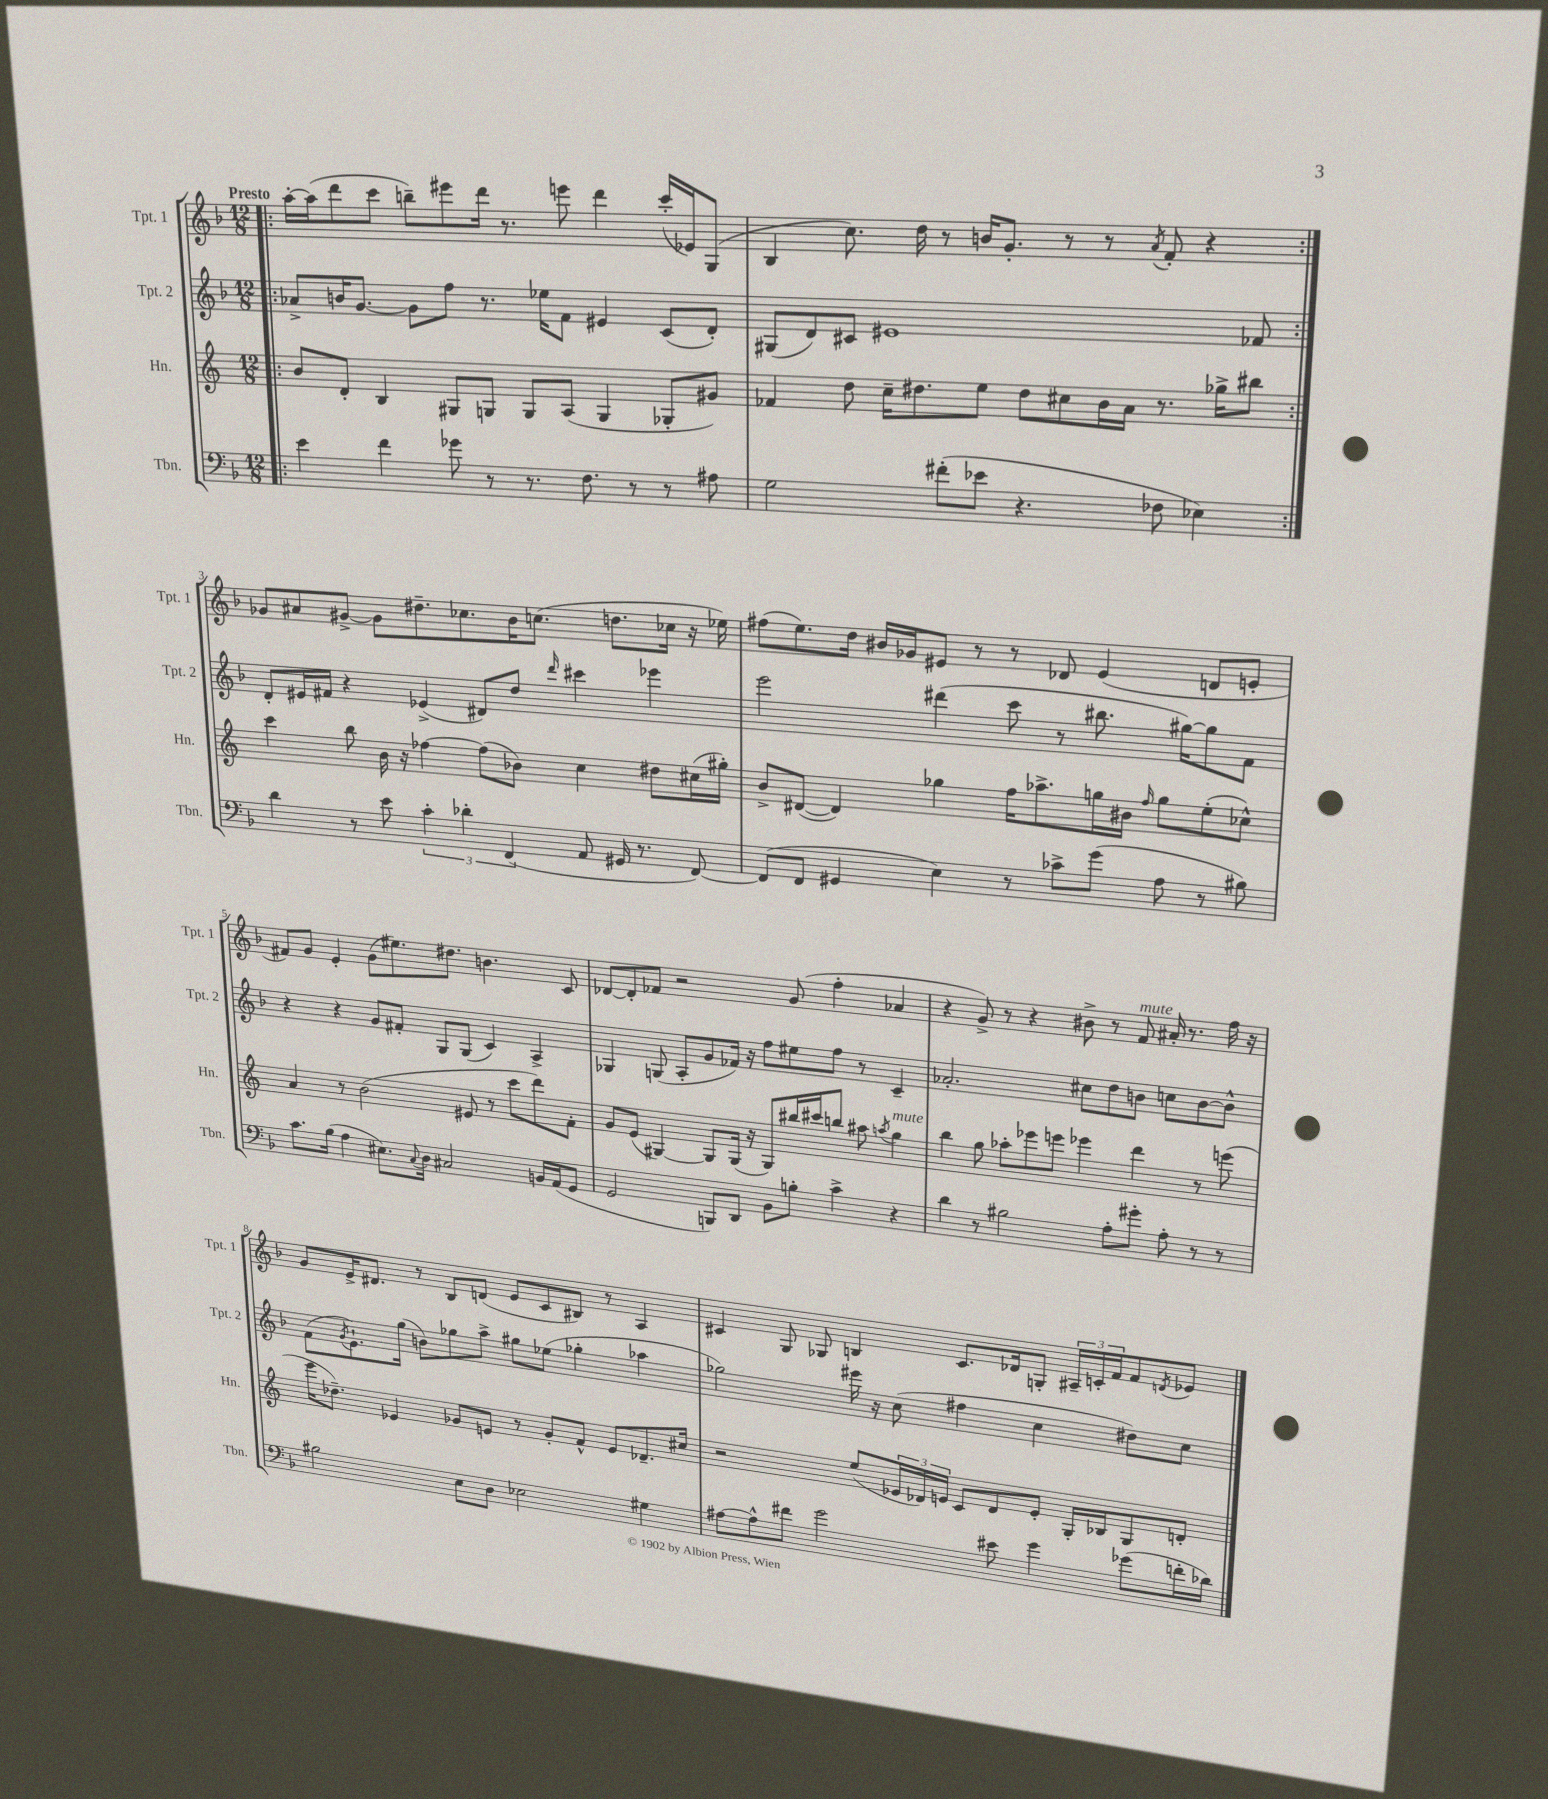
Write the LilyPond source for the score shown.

<<
\new StaffGroup <<
\new Staff = "s0" \with { instrumentName = "Tpt. 1" shortInstrumentName = "Tpt. 1" } {
    \clef treble \key f \major \numericTimeSignature \time 12/8 \tempo "Presto"
    \repeat volta 2 { \bar ".|:" a''16~-. a''16( d'''8 c'''8 b''8--) eis'''8 d'''16 r8. e'''8 d'''4 c'''16-.( ees'16) g8( |
    bes4 c''8.) d''16 r8 b'16 g'8.-. r8 r8 \acciaccatura { a'8 } f'8-. r4 | }
    ges'8 ais'8 gis'8~-> gis'8 dis''8.-- ces''8. bes'16 c''8.( d''8. ces''16 r16 ees''16) |
    fis''8( e''8.) d''16 bis'16 ges'16 eis'8 r8 r8 des'8 eis'4( d'8 e'8-. |
    fis'8) g'8 e'4-. g'8( eis''8.) dis''8. b'4. c'8 |
    des'8~ des'8-. fes'8 r2 g'8( f''4-. aes'4 |
    r4 g'8->) r8 r4 bis'8-> r8 f'8^\markup { \italic "mute" } ais'16-. r8. f''16 r16 |
    g'8 e'16-> dis'8. r8 bes8 d'8( e'8 c'8 bis8) r8 a4 |
    cis'4 g8 ges8 b4 cis'8. des'16 g8-. \tuplet 3/2 { ais16-- c'16-. f'16 } f'8 \acciaccatura { d'8 } ees'8 \bar "|." |
}
\new Staff = "s1" \with { instrumentName = "Tpt. 2" shortInstrumentName = "Tpt. 2" } {
    \clef treble \key f \major \numericTimeSignature \time 12/8
    \repeat volta 2 { \bar ".|:" aes'8-> b'16 g'8.~ g'8 f''8 r8. ees''16 f'8 eis'4 c'8( d'8-.) |
    gis8( d'8) cis'8 eis'1 fes'8 | }
    d'8-. eis'16 fis'16 r4 ees'4->( dis'8) d''8 \grace { d'''16 } cis'''4 ees'''4 |
    e'''2 dis'''4( c'''8 r8 bis''8. gis''16~) gis''8 f'8 |
    r4 r4 g'8 fis'8-. g8 g8( c'4) a4-> |
    ges4 g8( a8-. g'8 fes'16) r16 f''8 eis''8 f''8 r8 c'4-- |
    aes'2.-. cis''8 d''8 b'8 c''8 b'8~ b'8-^ |
    f'8( \acciaccatura { g'8 } e'8.-!) g''16( b'8) ges''8 a''8-> gis''8 ees''8( ges''4-. aes''4 |
    ges''2) eis'''16 r16 c''8( fis''4 c''4 dis''8) c''8 \bar "|." |
}
\new Staff = "s2" \with { instrumentName = "Hn." shortInstrumentName = "Hn." } {
    \clef treble \key c \major \numericTimeSignature \time 12/8
    \repeat volta 2 { \bar ".|:" b'8 d'8-. b4 gis8 g8 g8 a8( g4 ges8-. gis'8) |
    fes'4 d''8 c''16-- dis''8. e''8 dis''8 cis''8 b'16 a'16 r8. ges''16-> bis''8 | }
    c'''4 b''8 b'16 r16 fes''4~ fes''8( bes'8) c''4 dis''8 cis''16( gis''16-.) |
    b'8-> dis'8~( dis'4) ges''4 f''16 aes''8.-> g''16 bis'16 \grace { f''16 } g''8 e''8-.( ces''8-^) |
    a'4 r8 b'2( eis'8 r8 c'''8 d'''8) f'8-. |
    g'8 e'8( gis4~) gis8 gis16( r16 gis8) bis''16 cis'''16 b''8 ais''8 \acciaccatura { a''8 } g''4^\markup { \italic "mute" } |
    b''4 g''8 aes''8-. ees'''8 e'''8 ees'''4 d'''4 r8 e'''8( |
    e'''16 des''8.--) ees'4 ges'8 e'8 r8 ges'8-. f'8-^ e'8 des'8.-- cis''16 |
    r2 e''8( \tuplet 3/2 { ees'16 des'16) e'16 } c'8 des'8 e'8-. g16-. bes16 g8 d'8-. \bar "|." |
}
\new Staff = "s3" \with { instrumentName = "Tbn." shortInstrumentName = "Tbn." } {
    \clef bass \key f \major \numericTimeSignature \time 12/8
    \repeat volta 2 { \bar ".|:" e'4 f'4 ges'8 r8 r8. f8. r8 r8 ais8 |
    g2 fis'8-.( ees'8 r4. fes8 ees4) | }
    d'4 r8 e'8 \tuplet 3/2 { c'4-. des'4-. f,4( } a,8 gis,16 r8. f,8~) |
    f,8( f,8 gis,4 e4) r8 ces'8-> g'8( a8 r8 bis8) |
    c'8. bes16( a4 eis8.) \appoggiatura { c8 } d16 cis2 b,16 a,16( g,8 |
    g,2 b,,8) d,8 bes,8 b8-. c'4-> r4 |
    d'4 r8 bis2 a8-. gis'8-. a8-. r8 r8 |
    bis2 e8 d8 ees2 gis4 |
    ais8~ ais8-^ fis'8 g'2 eis'8 g'4 ges'8( f'16-. des'16) \bar "|." |
}
>>
>>
